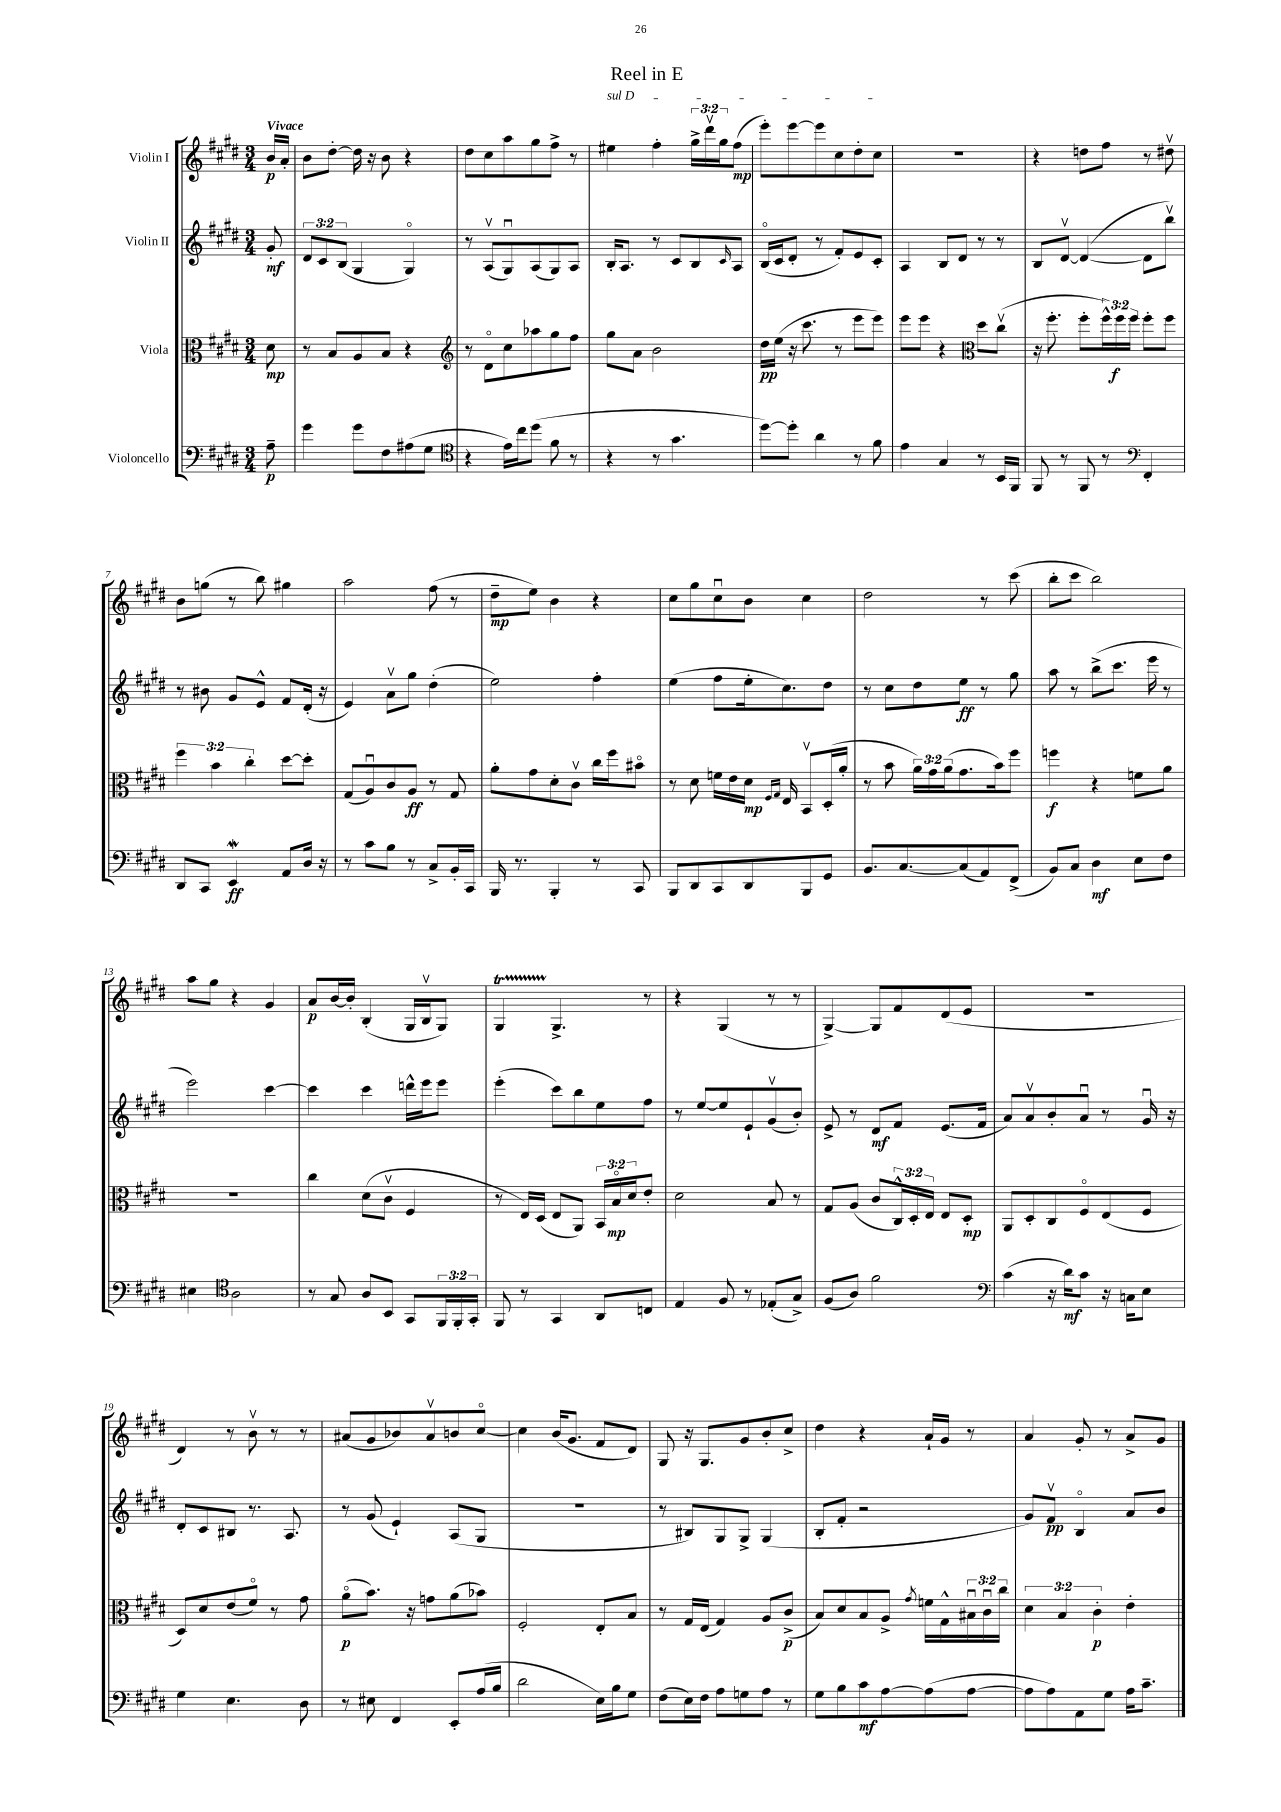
\header { title = "Reel in E" }
<<
\new StaffGroup <<
\new Staff = "s0" \with { instrumentName = "Violin I" } {
    \clef treble \key e \major \numericTimeSignature \time 3/4 \override Staff.TupletNumber.text = #tuplet-number::calc-fraction-text \partial 8 \tempo "Vivace"
    b'16\p a'16-. |
    b'8 dis''8~-. dis''16 r16 b'8 r4 |
    dis''8 cis''8 a''8 gis''8 fis''8-> r8 |
    \once \override TextSpanner.bound-details.left.text = \markup { \italic "sul D" } eis''4\startTextSpan fis''4-. \tuplet 3/2 { gis''16-> dis'''16\upbow gis''16 } fis''8\mp( |
    e'''8-.) e'''8~ e'''8 cis''8 dis''8-. cis''8\stopTextSpan |
    R2. |
    r4 d''8 fis''8 r8 dis''8\upbow |
    b'8 g''8( r8 b''8) gis''4 |
    a''2 fis''8( r8 |
    dis''8--\mp e''8) b'4 r4 |
    cis''8 gis''8 cis''8\downbow b'8 cis''4 |
    dis''2 r8 cis'''8( |
    b''8-. cis'''8 b''2) |
    a''8 gis''8 r4 gis'4 |
    a'8\p b'16~ b'16-. b4-.( gis16 b16\upbow gis8) |
    gis4\startTrillSpan gis4.->\stopTrillSpan r8 |
    r4 gis4( r8 r8 |
    gis4~->) gis8 fis'8 dis'8( e'8 |
    R2. |
    dis'4) r8 b'8\upbow r8 r8 |
    ais'8( gis'8 bes'8) ais'8\upbow b'8 cis''8~\flageolet |
    cis''4 b'16( gis'8. fis'8 dis'8) |
    gis8 r16 gis8. gis'8 b'8-. cis''8-> |
    dis''4 r4 a'16-! gis'16 r8 |
    a'4 gis'8-. r8 a'8-> gis'8 \bar "|." |
}
\new Staff = "s1" \with { instrumentName = "Violin II" } {
    \clef treble \key e \major \numericTimeSignature \time 3/4 \override Staff.TupletNumber.text = #tuplet-number::calc-fraction-text \partial 8
    gis'8-.\mf |
    \tuplet 3/2 { dis'8 cis'8 b8( } gis4 gis4\flageolet) |
    r8 a8\upbow( gis8\downbow) a8( gis8) a8 |
    b16-. a8. r8 cis'8 b8 \grace { cis'16 } a8 |
    b16\flageolet( cis'16 dis'8-. r8 fis'8-.) e'8 cis'8-. |
    a4 b8 dis'8 r8 r8 |
    b8 dis'8~\upbow dis'4~( dis'8 b''8\upbow) |
    r8 bis'8 gis'8 e'8-^ fis'8 dis'16-.( r16 |
    e'4) a'8\upbow gis''8 dis''4-.( |
    e''2) fis''4-. |
    e''4( fis''8 e''16-. cis''8.) dis''8 |
    r8 cis''8 dis''8 e''8\ff r8 gis''8 |
    a''8 r8 b''8->( cis'''8. e'''16 r8 |
    e'''2) cis'''4~ |
    cis'''4 cis'''4 d'''16-^ e'''16 e'''8 |
    e'''4-.( cis'''8) b''8 e''8 fis''8 |
    r8 e''8~ e''8 e'8-! gis'8\upbow( b'8-.) |
    e'8-> r8 dis'8\mf fis'8 e'8.( fis'16 |
    a'8) a'8\upbow b'8-. a'8\downbow r8 gis'16\downbow r16 |
    dis'8-. cis'8 bis8 r8. a8. |
    r8 gis'8( e'4-!) a8( gis8 |
    R2. |
    r8 bis8) gis8 gis8-> gis4( |
    b8-. fis'8-. r2 |
    gis'8) fis'8\upbow\pp b4\flageolet a'8 b'8 \bar "|." |
}
\new Staff = "s2" \with { instrumentName = "Viola" } {
    \clef alto \key e \major \numericTimeSignature \time 3/4 \override Staff.TupletNumber.text = #tuplet-number::calc-fraction-text \partial 8
    dis'8\mp |
    r8 b8 a8 b8 r4 |
    \clef treble r8 dis'8\flageolet cis''8 aes''8 gis''8 fis''8 |
    gis''8 a'8 b'2 |
    dis''16\pp e''16( r16 cis'''8. r8 e'''8 e'''8) |
    e'''8 e'''8 r4 \clef alto dis''8 cis''8\upbow( |
    r16 fis''8.-. fis''8-. \tuplet 3/2 { fis''16-^) fis''16\f fis''16 } fis''8-. fis''8 |
    \tuplet 3/2 { fis''4 b'4 cis''4-. } dis''8~ dis''8-. |
    gis8( a8\downbow) cis'8 a8\ff r8 gis8 |
    a'8-. gis'8 dis'8-. cis'8\upbow cis''16 fis''16 bis'8\flageolet |
    r8 dis'8 f'16 e'16 dis'16\mp \grace { fis16 gis16 } e16 b,8\upbow dis16-.( a'16-. |
    r8 b'8 \tuplet 3/2 { a'16) gis'16 a'16( } gis'8. b'16) fis''8 |
    f''4\f r4 f'8 a'8 |
    R2. |
    cis''4 dis'8( cis'8\upbow fis4 |
    r8 e16) dis16( e8 a,8) \tuplet 3/2 { b,16 b16\flageolet\mp dis'16 } e'8-. |
    dis'2 b8 r8 |
    gis8 a8( cis'8 \tuplet 3/2 { cis16-^) dis16-. e16 } e8 dis8-.\mp |
    a,8 dis8-. cis8 fis8\flageolet e8( fis8 |
    dis8) dis'8 e'8( fis'8\flageolet) r8 gis'8 |
    a'8\flageolet\p( b'8.) r16 g'8 a'8( bes'8) |
    fis2-. e8-. b8 |
    r8 gis16 e16( gis4) a8 cis'8->\p( |
    b8) dis'8 b8 a8-> \acciaccatura { gis'8 } f'16 gis16-^ \tuplet 3/2 { bis16\downbow cis'16\downbow cis''16 } |
    \tuplet 3/2 { dis'4 b4 cis'4-.\p } e'4-. \bar "|." |
}
\new Staff = "s3" \with { instrumentName = "Violoncello" } {
    \clef bass \key e \major \numericTimeSignature \time 3/4 \override Staff.TupletNumber.text = #tuplet-number::calc-fraction-text \partial 8
    a8--\p |
    gis'4 gis'8 fis8 ais8( gis8 |
    \clef tenor r4 e'16) cis''16 dis''8( fis'8 r8 |
    r4 r8 gis'4. |
    dis''8~) dis''8-. a'4 r8 fis'8 |
    e'4 gis4 r8 b,16 fis,16 |
    fis,8 r8 fis,8 r8 \clef bass fis,4-. |
    dis,8 cis,8 e,4\mordent\ff a,8 dis16 r16 |
    r8 cis'8 b8 r8 cis8-> b,16-. cis,16 |
    b,,16 r8. b,,4-. r8 cis,8 |
    b,,8 dis,8 cis,8 dis,8 b,,8 gis,8 |
    b,8. cis8.~ cis8( a,8) fis,8->( |
    b,8) cis8 dis4\mf e8 fis8 |
    eis4 \clef tenor a2 |
    r8 gis8 a8 b,8 gis,8 \tuplet 3/2 { fis,16 fis,16-. gis,16-. } |
    fis,8 r8 gis,4 a,8 c8 |
    e4 fis8 r8 ees8-.( gis8->) |
    fis8( a8) fis'2 |
    \clef bass cis'4( r16 dis'16\mf) cis'8 r16 c16 e8 |
    gis4 e4. dis8 |
    r8 eis8 fis,4 e,8-. a16( b16 |
    dis'2 e16) b16 gis8 |
    fis8( e16) fis16 a8 g8 a8 r8 |
    gis8 b8 cis'8\mf a8~ a8( a8~ |
    a8 a8) a,8 gis8 a16 cis'8.-- \bar "|." |
}
>>
>>
